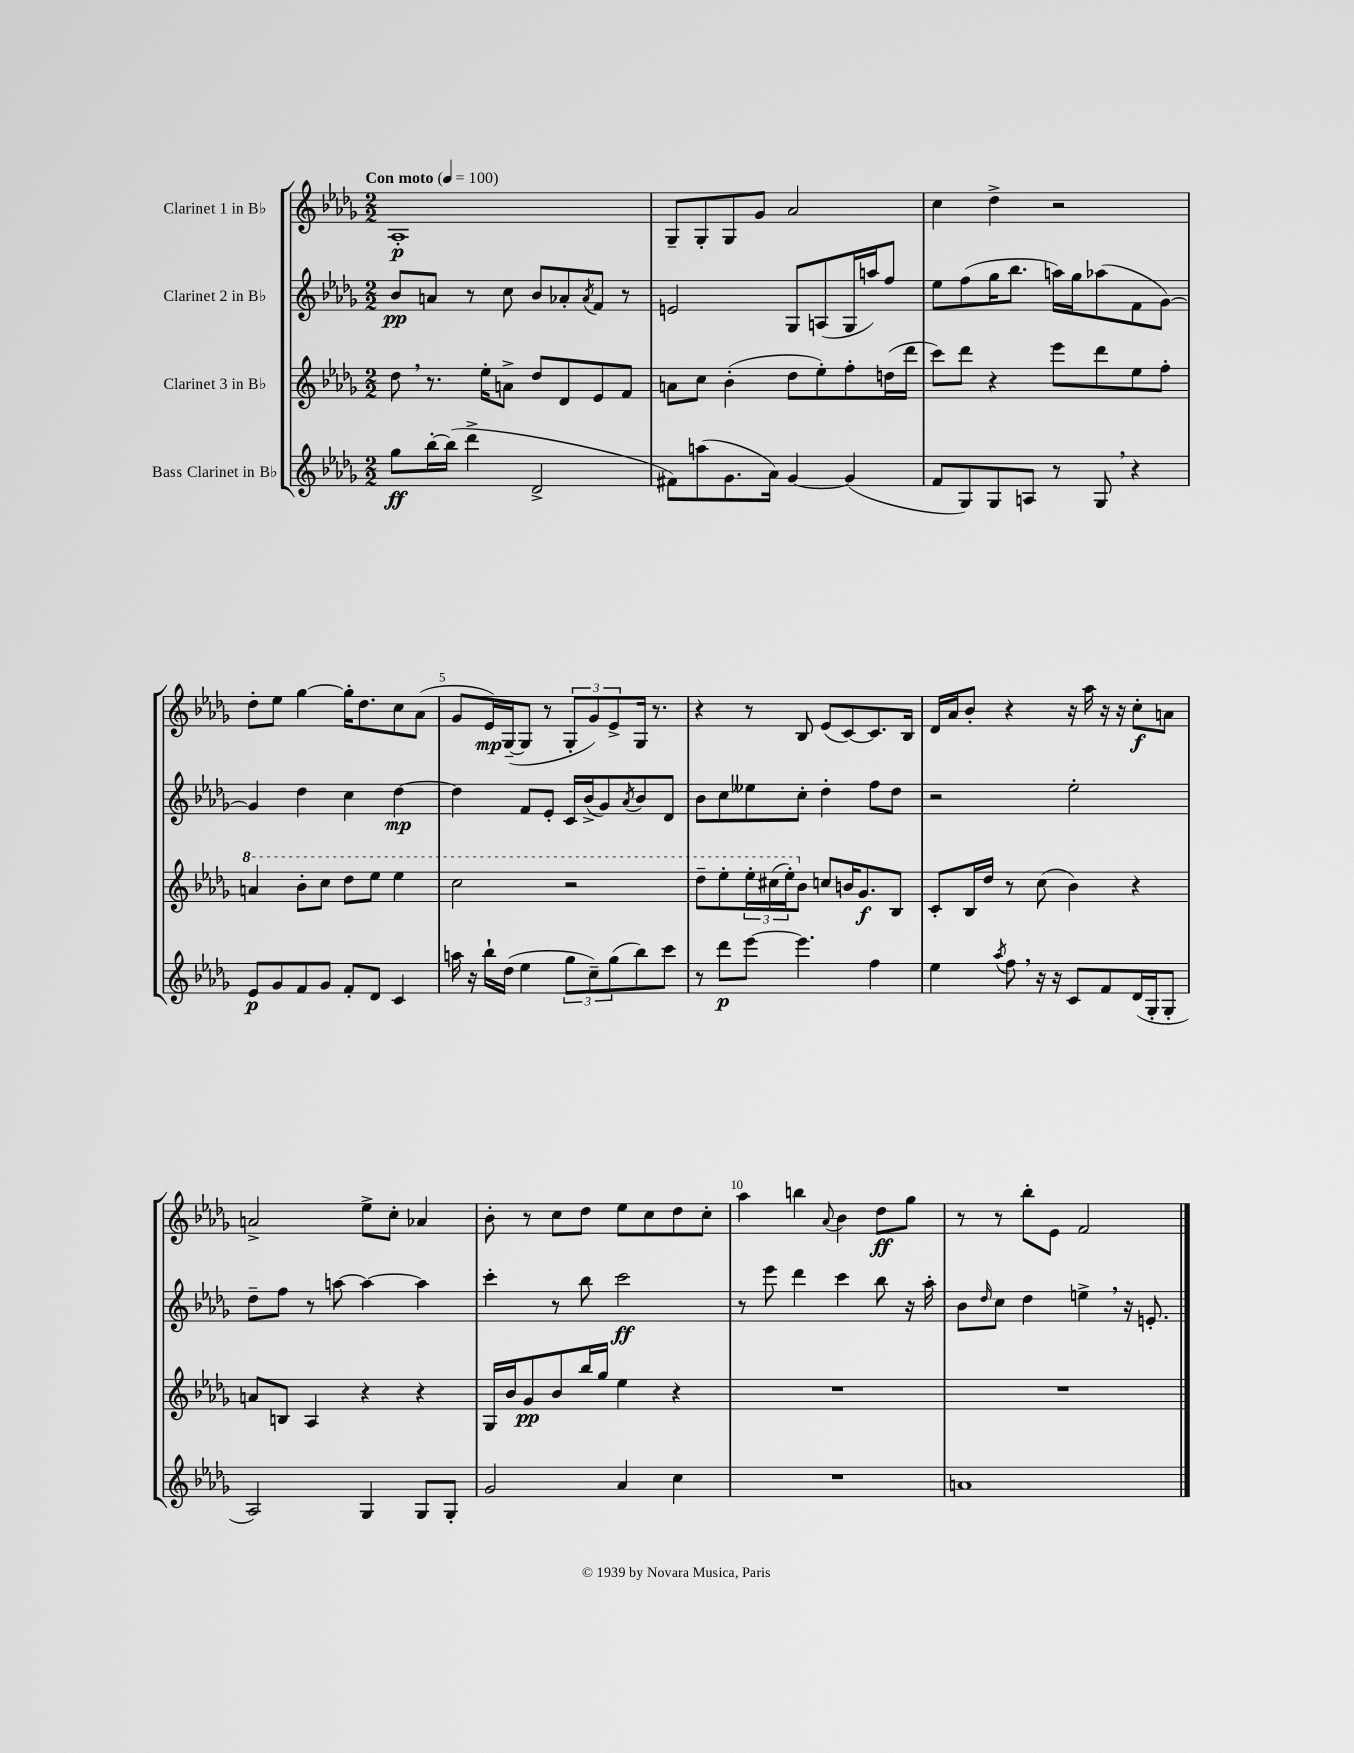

**kern	**kern	**kern	**kern
*staff4	*staff3	*staff2	*staff1
*clefG2	*clefG2	*clefG2	*clefG2
*k[b-e-a-d-g-]	*k[b-e-a-d-g-]	*k[b-e-a-d-g-]	*k[b-e-a-d-g-]
*M2/2	*M2/2	*M2/2	*M2/2
*MM100	*MM100	*MM100	*MM100
8gg-	8dd-	8b-	1A-'
[16bb-'	8.r	8a	.
(16bb-]	.	.	.
4ddd-^	.	8r	.
.	16ee-'	.	.
.	8a^	8cc	.
2d-^	8dd-	8b-	.
.	8d-	8a-'	.
.	.	8qa-	.
.	8e-	8f	.
.	8f	8r	.
=	=	=	=
8f#)	8a	2e	8G-~
(8aa	8cc	.	8G-'
8.g-	(4b-'	.	8G-
.	.	.	8g-
16a-)	.	.	.
[4g-	8dd-	8G-	2a-
.	8ee-')	(8A	.
(4g-]	8ff'	16G-	.
.	.	16aa)	.
.	(16dd	8ff	.
.	16ddd-	.	.
=	=	=	=
8f	8ccc)	8ee-	4cc
8G-)	8ddd-	(8ff	.
8G-	4r	16gg-	4dd-^
.	.	8.bb-	.
8A	.	.	.
8r	8eee-	16aa)	2r
.	.	16gg-	.
8G-	8ddd-	(8aa-	.
4r	8ee-	8f	.
.	8ff'	[8g-)	.
=	=	=	=
8e-	4aa	4g-]	8dd-'
8g-	.	.	8ee-
8f	8bb-'	4dd-	[4gg-
8g-	8ccc	.	.
8f'	8ddd-	4cc	16gg-']
.	.	.	8.dd-
8d-	8eee-	.	.
4c	4eee-	[4dd-	8cc
.	.	.	(8a-
=	=	=	=
16aa	2ccc	4dd-]	8g-
16r	.	.	.
16bb-`	.	.	16e-)
(16dd-	.	.	([16G-~
4ee-	.	8f	8G-]
.	.	8e-'	8r
12gg-	2r	16c	12G-'
.	.	(16b-^	.
12cc~)	.	.	12g-)
.	.	8g-)	.
(12gg-	.	.	12e-^
.	.	8qa-	.
8bb-)	.	8b-	16G-
.	.	.	8.r
8ccc	.	8d-	.
=	=	=	=
8r	8ddd-~	8b-	4r
8ddd-	8eee-'	8cc	.
[8eee-	24eee-'	8ee--	8r
.	(24ccc#	.	.
.	24eee-')	.	.
4.eee-]	8b-	8cc'	8B-
.	8cc	4dd-'	(8e-
.	16b	.	[8c)
.	8.g-	.	.
4ff	.	8ff	8.c]
.	8B-	8dd-	.
.	.	.	16B-
=	=	=	=
4ee-	8c'	2r	16d-
.	.	.	16a-
.	16B-	.	8b-'
.	16dd-	.	.
8qaa-	.	.	.
8ff	8r	.	4r
16r	(8cc	.	.
16r	.	.	.
8c	4b-)	2ee-'	16r
.	.	.	16aa-
8f	.	.	16r
.	.	.	16r
(16d-	4r	.	8cc'
16G-'	.	.	.
8G-'	.	.	8a
=	=	=	=
2A-)	8a	8dd-~	2a^
.	8B	8ff	.
.	4A-	8r	.
.	.	[8aa	.
4G-	4r	4aa_	8ee-^
.	.	.	8cc'
8G-	4r	4aa]	4a-
8G-'	.	.	.
=	=	=	=
2g-	16G-	4ccc'	8b-'
.	16b-	.	.
.	8g-	.	8r
.	8b-	8r	8cc
.	16bb-	8bb-	8dd-
.	16gg-	.	.
4a-	4ee-	2ccc	8ee-
.	.	.	8cc
4cc	4r	.	8dd-
.	.	.	8cc'
=	=	=	=
1r	1r	8r	4aa-
.	.	8eee-	.
.	.	4ddd-	4bb
.	.	.	8qqa-
.	.	4ccc	4b-
.	.	8bb-	8dd-
.	.	16r	8gg-
.	.	16aa-'	.
=	=	=	=
1a	1r	8b-	8r
.	.	16qqdd-	.
.	.	8cc	8r
.	.	4dd-	8bb-'
.	.	.	8e-
.	.	4ee^	2f
.	.	16r	.
.	.	8.e'	.
==	==	==	==
*-	*-	*-	*-
